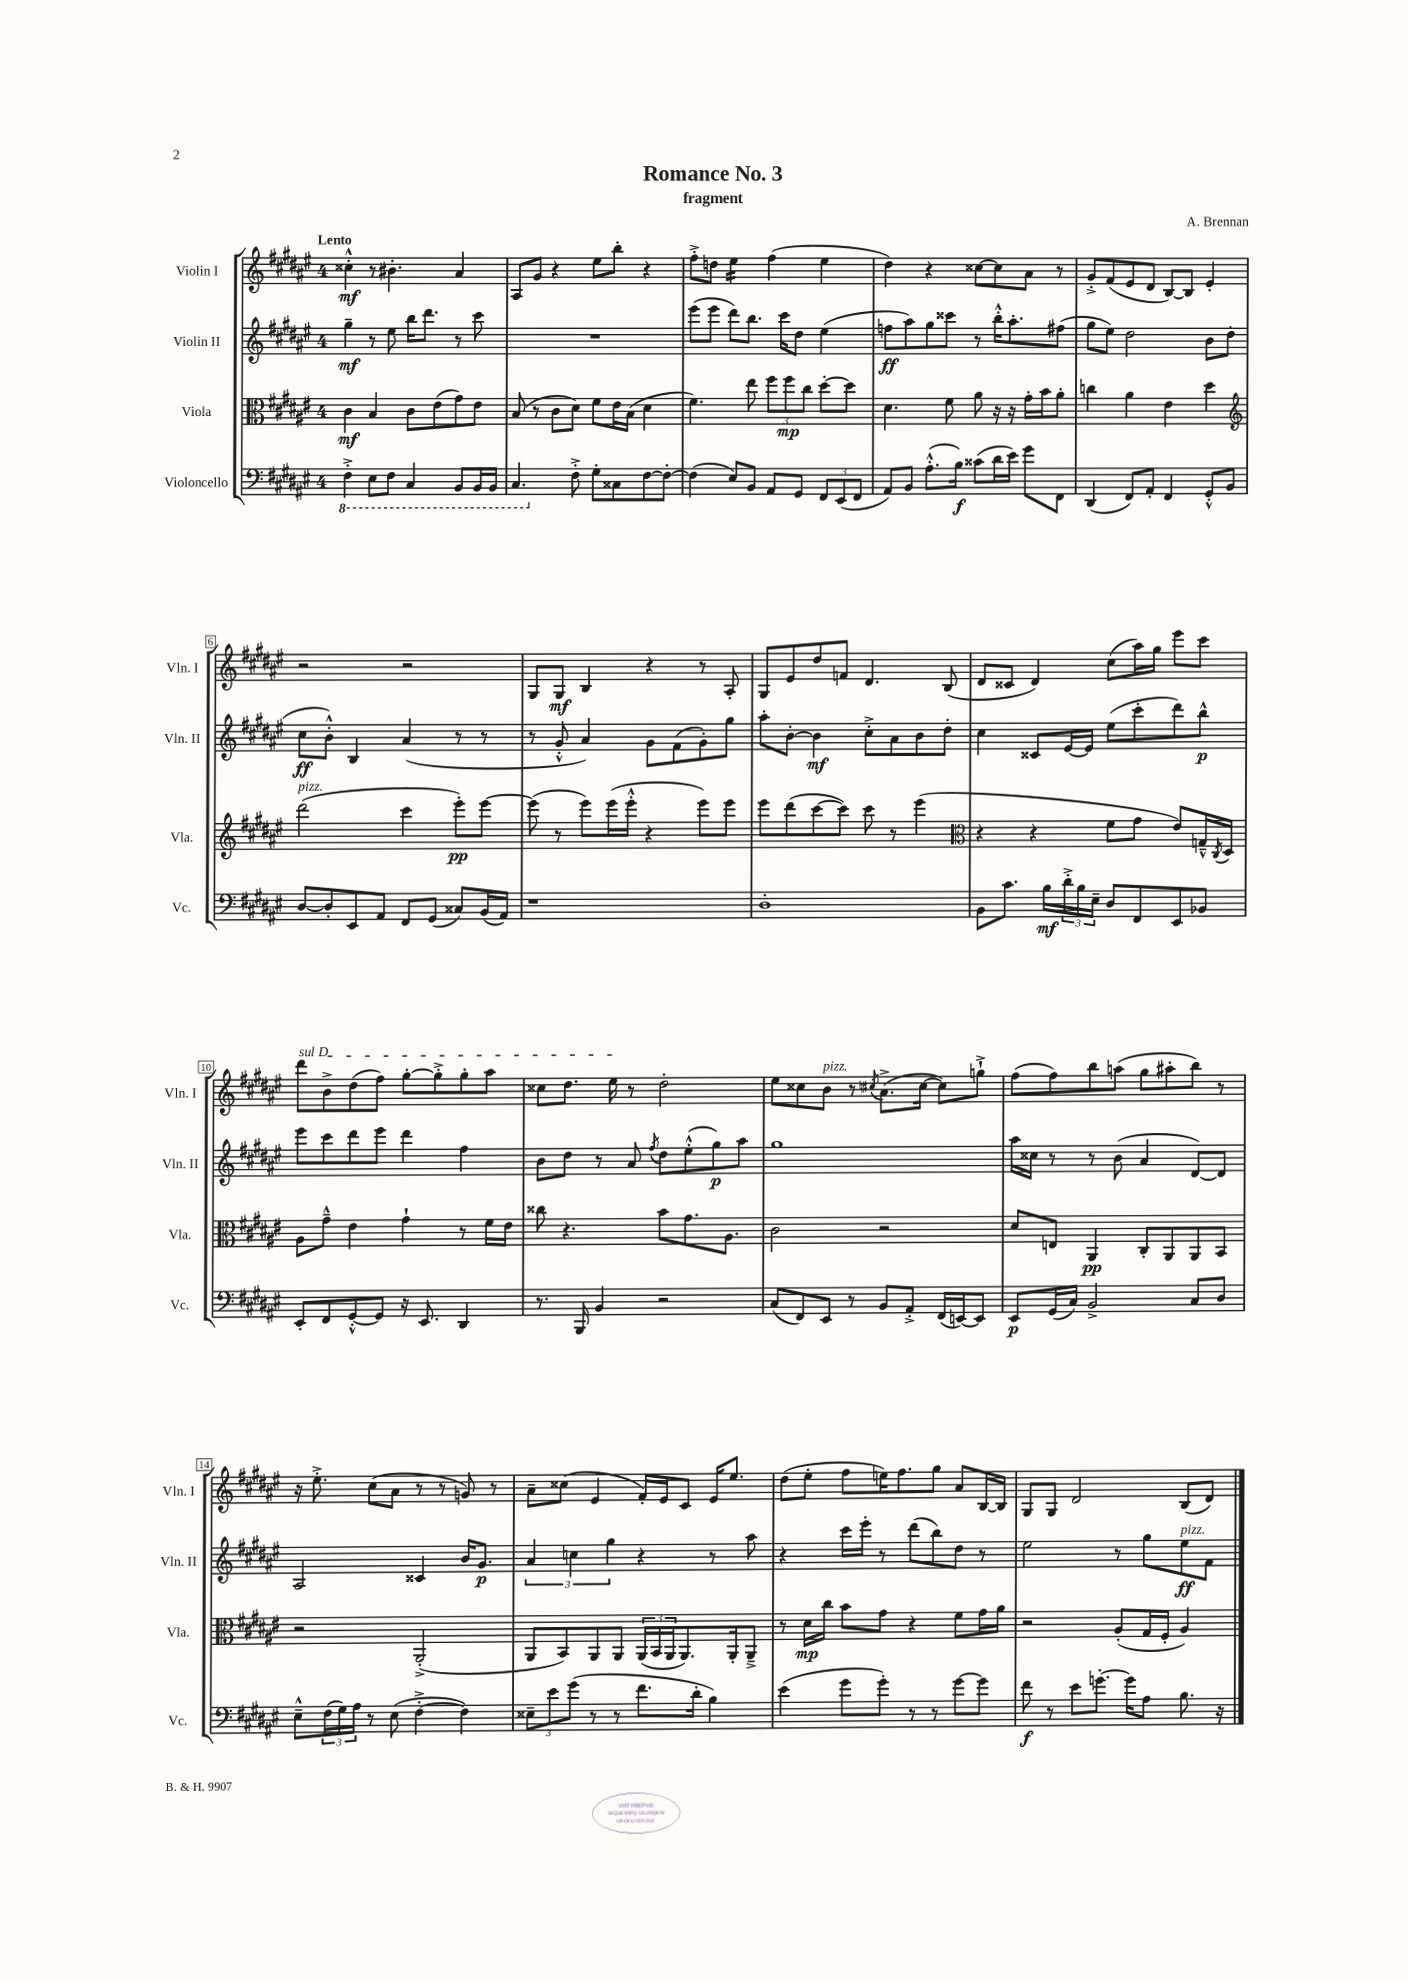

**kern	**kern	**kern	**kern
*staff4	*staff3	*staff2	*staff1
*clefF4	*clefC3	*clefG2	*clefG2
*k[f#c#g#d#a#e#]	*k[f#c#g#d#a#e#]	*k[f#c#g#d#a#e#]	*k[f#c#g#d#a#e#]
*M4/4	*M4/4	*M4/4	*M4/4
4FF#'^\	4c#\	4gg#~\	4cc##'^^\
8EE#\L	4B/	8r	8r
8FF#\J	.	8ee#\	4.b#'\
4CC#/	8c#\L	16bb\LK	.
.	.	8.ddd#\J	.
.	(8e#\	.	.
8BBB/L	8g#\)	8r	4a#/
16BBB/L	8e#\J	8ccc#\	.
16BBB/JJ	.	.	.
=	=	=	=
4.CC#/	(8B/	1r	8A#/L
.	8r	.	8g#/J
.	8c#\L	.	4r
8F#'^\	8d#\J)	.	.
8G#'\L	8f#\L	.	8ee#\L
8C##\	16e#\L	.	8bb'\J
.	(16B\JJ	.	.
[8F#\	4d#\	.	4r
8F#'\_J	.	.	.
=	=	=	=
(4F#\]	4.f#\)	(8eee#\L	8ff#'^\L
.	.	8eee#\J	8dd\J
8E#/L)	.	8ddd#\L)	4ee#\
8BB/J	8ee#\	8.bb\J	.
8AA#/L	12ff#\L	.	(4ff#\
.	.	16ccc#\LK	.
.	12ff#\	.	.
8GG#/J	.	8dd#\J	.
.	12cc#\J	.	.
12FF#/L	[8dd#'\L	(4ee#\	4ee#\
(12EE#/	.	.	.
.	8dd#\]J	.	.
12FF#/J	.	.	.
=	=	=	=
8AA#/L)	4.d#\	8ff\L	4dd#\)
8BB/J	.	8aa#\)	.
(8.A#'^^\L	.	8gg#\	4r
.	8f#\	8ccc##\J	.
16B\Jk)	.	.	.
(8c##\L	8a#\	8r	[8cc##\L
16d#\L	16r	16bb'^^\LK	8cc##\]
16e#\JJ)	16r	8.aa#'\	.
8g#\L	16g#'\LL	.	8a#\J
.	16b\J	.	.
8FF#\J	8a#'\J	(8ff#\J	8r
=	=	=	=
(4DD#/	4cc\	8gg#\L	8g#'^/L
.	.	8ee#\J)	(8f#/
8FF#/L)	4a#\	2dd#\	8e#/
8AA#'/J	.	.	8d#/J
4FF#/	4e#\	.	[8B/L)
.	.	.	8B/]J
8GG#'^^/L	4dd#\	8b\L	4e#'/
8BB/J	.	(8dd#\J	.
=	=	=	=
*	*clefG2	*	*
[8D#/L	(2ddd#\	8cc#\L	2r
8D#'/]	.	8b'^^\J)	.
8EE#/	.	4B/	.
8AA#/J	.	.	.
8FF#/L	4ccc#\	(4a#/	2r
(8GG#/J	.	.	.
8C##/L)	8eee#'\L)	8r	.
(16BB/L	[8eee#\J	8r	.
16AA#/JJ)	.	.	.
=	=	=	=
1r	(8eee#\]	8r	8G#/L
.	8r	8g#'^^/	8G#/J
.	8eee#\L)	4a#/)	4B/
.	(16eee#\L	.	.
.	16eee#'^^\JJ	.	.
.	4r	8g#\L	4r
.	.	(8f#\	.
.	8eee#\L)	8g#'\)	8r
.	8eee#\J	8gg#\J	8A#'/
=	=	=	=
1D#'	8eee#\L	8aa#'\L	8G#/L
.	(8ddd#\	[8b'\J	8e#/
.	[8ccc#\	4b\]	8dd#/
.	8ccc#\]J)	.	8f/J
.	8ccc#\	8cc#'^\L	4.d#/
.	8r	8a#\	.
.	(4eee#\	8b\	.
.	.	8dd#'\J	(8B/
=	=	=	=
*	*clefC3	*	*
8BB\L	4r	4cc#\	8d#/L
8.c#\J	.	.	8c##/J
.	4r	8c##/L	4d#/)
16B\LL	.	.	.
24d#'^\	.	[16e#/L	.
24B\	.	.	.
.	.	16e#/]JJ	.
24E#~\JJ	.	.	.
8D#/L	8f#\L	(8ee#\L	(8cc#\L
8FF#/	8g#\J	8ccc#'\	16aa#\L)
.	.	.	16gg#\JJ
8EE#/	8e#/L)	8ddd#\)	8eee#\L
8BB-/J	16G~^^/L	8bb^^\J	8ccc#\J
.	8qC#/	.	.
.	16D#/JJ	.	.
=	=	=	=
8EE#'/L	8A#\L	8eee#\L	8ddd#\L
8FF#/	8g#~^^\J	8ccc#\	8b^\
[8GG#'^^/	4e#\	8ddd#\	(8dd#\
8GG#/]J	.	8eee#\J	8ff#\J)
16r	4g#`\	4ddd#\	[8gg#'\L
8.EE#/	.	.	.
.	.	.	8gg#'^\]
4DD#/	8r	4ff#\	8gg#'\
.	16f#\LL	.	8aa#\J
.	16e#\JJ	.	.
=	=	=	=
8.r	8cc##\	8b\L	8cc##\L
.	4.r	8dd#\J	8.dd#\J
16BBB/	.	.	.
4BB/	.	8r	.
.	.	.	16ee#\
.	.	8a#/	8r
.	.	8qff#/	.
2r	8b\L	8dd#\L	2dd#'\
.	8.g#\	(8ee#'^^\	.
.	.	8gg#\)	.
.	8.A#\J	.	.
.	.	8aa#\J	.
=	=	=	=
(8C#/L	2c#\	1gg#	8ee#\L
8FF#/)	.	.	8cc##\
8EE#/J	.	.	8b\J
8r	.	.	8r
.	.	.	8qcc#/
8BB/L	2r	.	(8.a#^\L
8AA#'^/J	.	.	.
.	.	.	[16cc#\Jk
(16FF#/LL	.	.	8cc#\]L)
[16EE/J)	.	.	.
8EE/]J	.	.	8gg`^\J
=	=	=	=
8EE#/L	8d#/L	16aa#\LL	(8ff#\L
.	.	16cc##\JJ	.
(16GG#/L	8E/J	8r	8ff#\)
16C#/JJ)	.	.	.
2BB^/	4AA#/	8r	8bb\
.	.	(8b\	(8aa\J
.	8C#'/L	4a#/	8gg#\L
.	8AA#/	.	8aa#'\
8C#/L	8AA#/	[8d#/L)	8bb\J)
8D#/J	8BB/J	8d#/]J	8r
=	=	=	=
8E#~^^\L	2r	2A#/	16r
.	.	.	8.ee#'^\
(24F#\L	.	.	.
24G#\)	.	.	.
24A#\JJ	.	.	.
8r	.	.	(8cc#\L
(8E#\	.	.	8a#\J
[4F#'^\	(2AA#'^/	4c##/	8r
.	.	.	8r
4F#\])	.	16b/LK	8g/)
.	.	8.g#/J	.
.	.	.	8r
=	=	=	=
12E##~\L	8AA#/L	6a#/	8a#~\L
12e#\	.	.	.
.	8BB/)	.	(8cc##\J
(12g#\J	.	6cc\	.
8r	8AA#/	.	4e#/
.	.	6gg#\	.
8r	8AA#/J	.	.
8.f#\L	(24AA#/LL	4r	16f#'/LL)
.	24BB/	.	.
.	.	.	16e#/J
.	24AA#/J	.	.
.	8.AA#/)	.	8c#/J
16d#'\Jk	.	.	.
4B\)	.	8r	16e#/LK
.	16AA#'/k	.	8.ee#/J
.	8AA#~^/J	8aa#\	.
=	=	=	=
(4e#\	8r	4r	(8dd#\L
.	16d#\LL	.	8ee#'\J
.	16cc#\JJ	.	.
8g#\L	8b\L	16ccc#\LL	8ff#\L
.	.	16eee#'\JJ	.
8g#'\J)	8g#\J	8r	16ee\K)
.	.	.	8.ff#\
8r	4r	(8ddd#\L	.
8r	.	8bb\)	8gg#\J
[8g#\L	8f#\L	8dd#\J	8a#/L
8g#\]J	16g#\L	8r	[16B/L
.	16a#\JJ	.	16B/]JJ
=	=	=	=
8f#\	2r	2ee#\	8G#/L
8r	.	.	8G#/J
8e#\L	.	.	2d#/
[8.g'\J	.	.	.
.	(8A#'/L	8r	.
16g\]LK	.	.	.
8A#\J	16G#/L	8gg#\L	.
.	16F#'/JJ	.	.
8.B\	4A#/)	8ee#\	(8B/L
.	.	8f#\J	8d#/J)
16r	.	.	.
==	==	==	==
*-	*-	*-	*-
